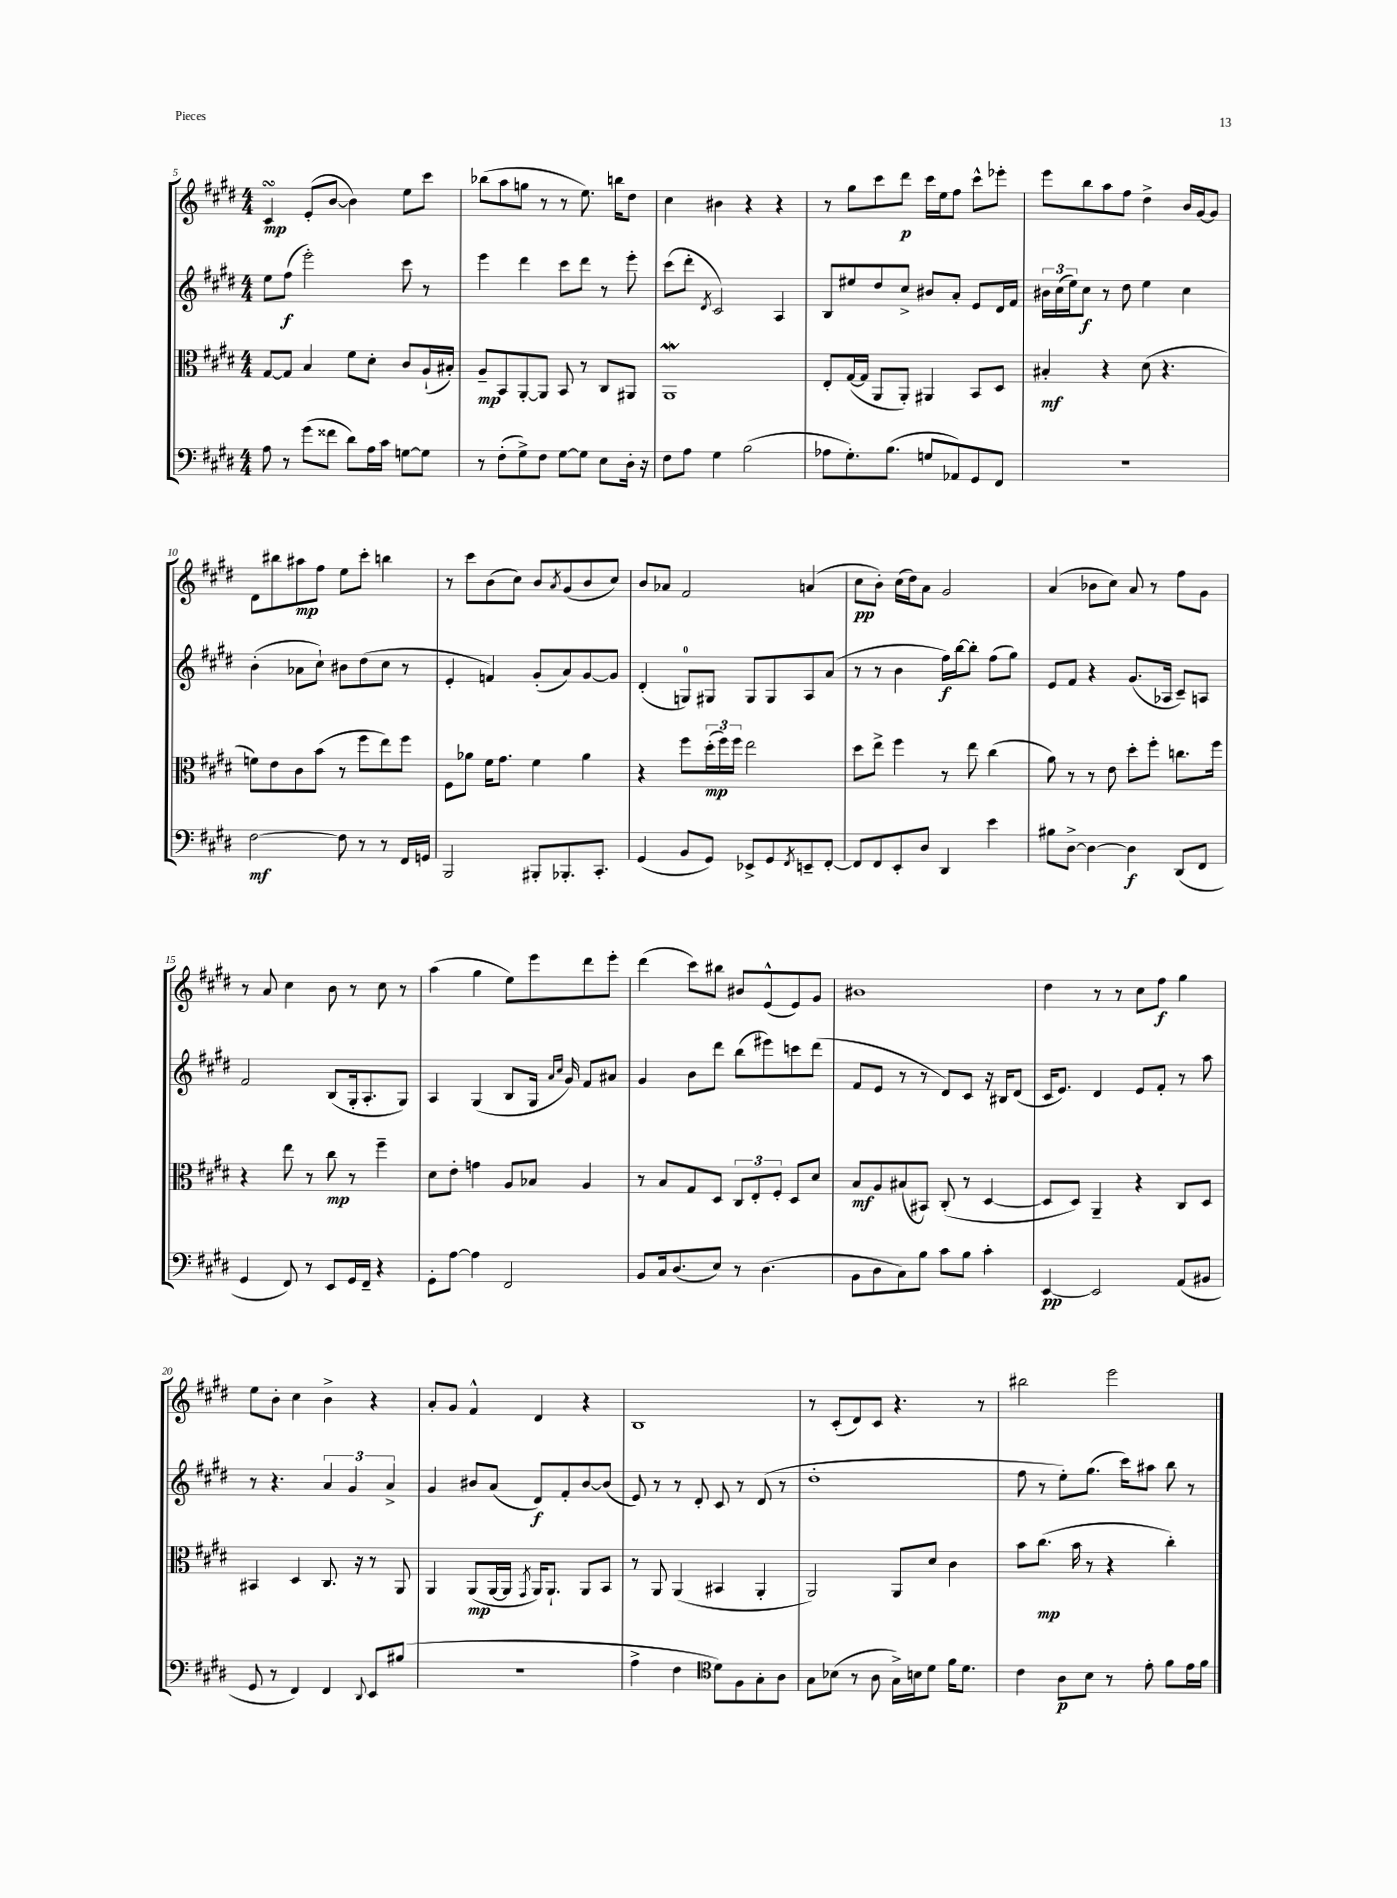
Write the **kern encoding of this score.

**kern	**dynam	**kern	**dynam	**kern	**dynam	**kern	**dynam
*part4	*part4	*part3	*part3	*part2	*part2	*part1	*part1
*staff4	*staff4	*staff3	*staff3	*staff2	*staff2	*staff1	*staff1
*clefF4	*	*clefC3	*	*clefG2	*	*clefG2	*
*k[f#c#g#d#]	*	*k[f#c#g#d#]	*	*k[f#c#g#d#]	*	*k[f#c#g#d#]	*
*M4/4	*	*M4/4	*	*M4/4	*	*M4/4	*
=5	=5	=5	=5	=5	=5	=5	=5
8A\	.	[8G#/L	.	8ee\L	.	4c#sSSS/	mp
8r	.	8G#/J]	.	(8ff#\J	f	.	.
(8g#\L	.	4B/	.	2eee'\)	.	(8e'/L	.
8f##X\J	.	.	.	.	.	[8b/J	.
8d#\L)	.	8f#\L	.	.	.	4b\])	.
16A\L	.	8d#'\J	.	.	.	.	.
16c#\JJ	.	.	.	.	.	.	.
[8Gn\L	.	8c#/L	.	8ccc#\	.	8ee\L	.
8G\J]	.	(16A`/L	.	8r	.	8ccc#\J	.
.	.	16B#X'/JJ)	.	.	.	.	.
=6	=6	=6	=6	=6	=6	=6	=6
8r	.	8A~/L	mp	4eee\	.	(8bb-X\L	.
(8F#'\L	.	8BB/	.	.	.	8aa\	.
8G#^\)	.	[8AA'/	.	4ddd#\	.	8ggn\J	.
8F#\J	.	8AA/J]	.	.	.	8r	.
[8G#\L	.	8BB/	.	8ccc#\L	.	8r	.
8G#\J]	.	8r	.	8ddd#\J	.	8.ee\)	.
8E\L	.	8C#/L	.	8r	.	.	.
.	.	.	.	.	.	16bbn\KL	.
16D#'\Jk	.	8AA#X/J	.	8eee'\	.	8dd#\J	.
16r	.	.	.	.	.	.	.
=7	=7	=7	=7	=7	=7	=7	=7
8F#\L	.	1AAw	.	(8ccc#\L	.	4cc#\	.
8A\J	.	.	.	8ddd#'\J	.	.	.
.	.	.	.	8qd#/	.	.	.
4G#\	.	.	.	2c#/)	.	4b#X\	.
(2B\	.	.	.	.	.	4r	.
.	.	.	.	4A/	.	4r	.
=8	=8	=8	=8	=8	=8	=8	=8
8A-X\L	.	8E'/L	.	8B/L	.	8r	.
8.G#'\)	.	([16G#/L	.	8ee#X/	.	8gg#\L	.
.	.	16G#/JJ]	.	.	.	.	.
.	.	8AA/L	.	8dd#/	.	8ccc#\	.
(8.B\J	.	.	.	.	.	.	.
.	.	8AA'/J)	.	8cc#^/J	.	8ddd#\J	p
8Gn/L	.	4AA#X/	.	8b#X/L	.	16ccc#\LL	.
.	.	.	.	.	.	16ee\J	.
8AA-X/)	.	.	.	8a'/J	.	8ff#\J	.
8GG#/	.	8BB/L	.	8e/L	.	8ccc#^^\L	.
8FF#/J	.	8D#/J	.	16d#/L	.	8eee-X'\J	.
.	.	.	.	16f#/JJ	.	.	.
=9	=9	=9	=9	=9	=9	=9	=9
1r	.	4B#X'/	mf	24b#X\LL	.	8eee\L	.
.	.	.	.	(24cc#\	.	.	.
.	.	.	.	24ee\J)	.	.	.
.	.	.	.	8cc#\J	f	8bb\	.
.	.	4r	.	8r	.	8aa\	.
.	.	.	.	8dd#\	.	8ff#\J	.
.	.	(8d#\	.	4ee\	.	4dd#^\	.
.	.	4.r	.	.	.	.	.
.	.	.	.	4cc#\	.	16b/LL	.
.	.	.	.	.	.	[16g#/J	.
.	.	.	.	.	.	8g#/J]	.
!!LO:LB:g=z
=10	=10	=10	=10	=10	=10	=10	=10
[2F#\	mf	8fn\L)	.	(4b'\	.	8d#\L	.
.	.	8e\	.	.	.	8bb#X\	.
.	.	8c#\	.	8a-X\L	.	8aa#X\	mp
.	.	(8b\J	.	8cc#`\J)	.	8ff#\J	.
8F#\]	.	8r	.	8b#X\L	.	8ee\L	.
8r	.	8ff#\L	.	(8dd#\	.	8ccc#'\J	.
8r	.	8ee\)	.	8cc#\J	.	4bbn\	.
16FF#/LL	.	8ff#\J	.	8r	.	.	.
16GGn/JJ	.	.	.	.	.	.	.
=11	=11	=11	=11	=11	=11	=11	=11
2BBB/	.	8F#\L	.	4e'/	.	8r	.
.	.	8a-X\J	.	.	.	8ccc#\L	.
.	.	16f#\KL	.	4fn/)	.	(8b\	.
.	.	8.g#\J	.	.	.	.	.
.	.	.	.	.	.	8cc#\J)	.
8BBB#X'/L	.	4f#\	.	(8g#'/L	.	8b/L	.
.	.	.	.	.	.	8qa/	.
8.BBB-X'/	.	.	.	8a/)	.	(8g#/	.
.	.	4a-\	.	[8g#/	.	8b/	.
8.CC#'/J	.	.	.	.	.	.	.
.	.	.	.	8g#/J]	.	8cc#/J)	.
=12	=12	=12	=12	=12	=12	=12	=12
(4GG#/	.	4r	.	(4d#'/	.	8b/L	.
.	.	.	.	.	.	8a-X/J	.
8BB/L	.	8ff#\L	.	8Gn/L)	.	2f#/	.
8GG#/J)	.	(24dd#'\L	mp	8G#X/J	.	.	.
.	.	24ff#\)	.	.	.	.	.
.	.	24ff#\JJ	.	.	.	.	.
8EE-X^/L	.	2ee\	.	8G#/L	.	.	.
8GG#/	.	.	.	8G#/	.	.	.
8qFF#/	.	.	.	.	.	.	.
8EEn~/	.	.	.	8A/	.	(4an/	.
[8FF#'/J	.	.	.	(8a/J	.	.	.
=13	=13	=13	=13	=13	=13	=13	=13
8FF#/L]	.	8dd#\L	.	8r	.	8cc#\L	pp
8FF#/	.	8ee^\J	.	8r	.	8b'\J)	.
8EE'/	.	4ff#\	.	4b\	.	(16cc#\LL	.
.	.	.	.	.	.	16dd#\J)	.
8D#/J	.	.	.	.	.	8a\J	.
4DD#/	.	8r	.	16ff#\LL)	f	2g#/	.
.	.	.	.	[16bb\J	.	.	.
.	.	8ee\	.	8bb'\J]	.	.	.
4e\	.	(4cc#\	.	(8ff#\L	.	.	.
.	.	.	.	8gg#\J)	.	.	.
=14	=14	=14	=14	=14	=14	=14	=14
8B#X\L	.	8a\)	.	8e/L	.	(4a/	.
[8D#^\J	.	8r	.	8f#/J	.	.	.
4D#\_	.	8r	.	4r	.	8b-X\L	.
.	.	8e\	.	.	.	8cc#\J)	.
4D#\]	f	8dd#'\L	.	(8.g#/L	.	8a/	.
.	.	8ff#'\J	.	.	.	8r	.
.	.	.	.	16A-X/Jk	.	.	.
(8DD#/L	.	8.ccn\L	.	8c#~/L)	.	8ff#\L	.
8FF#/J	.	.	.	8An/J	.	8g#\J	.
.	.	16ff#\Jk	.	.	.	.	.
!!LO:LB:g=z
=15	=15	=15	=15	=15	=15	=15	=15
4GG#/	.	4r	.	2f#/	.	8r	.
.	.	.	.	.	.	8a/	.
8FF#/)	.	8ee\	.	.	.	4cc#\	.
8r	.	8r	.	.	.	.	.
8EE/L	.	8cc#\	mp	(8B/L	.	8b\	.
16GG#/L	.	8r	.	16G#'/k	.	8r	.
16FF#~/JJ	.	.	.	8.A'/	.	.	.
4r	.	4ff#~\	.	.	.	8cc#\	.
.	.	.	.	8G#/J)	.	8r	.
=16	=16	=16	=16	=16	=16	=16	=16
8GG#'\L	.	8d#\L	.	4A/	.	(4aa\	.
[8A\J	.	8e'\J	.	.	.	.	.
4A\]	.	4gn\	.	(4G#/	.	4gg#\	.
2FF#/	.	8A/L	.	8B/L	.	8ee\L)	.
.	.	8B-X/J	.	16G#/Jk	.	8eee\	.
.	.	.	.	16qqa/LL	.	.	.
.	.	.	.	16qqcc#/JJ	.	.	.
.	.	.	.	16g#/)	.	.	.
.	.	4A/	.	8f#/L	.	8ddd#\	.
.	.	.	.	8a#X/J	.	8eee'\J	.
=17	=17	=17	=17	=17	=17	=17	=17
8BB/L	.	8r	.	4g#/	.	(4ddd#\	.
16C#/k	.	8B/L	.	.	.	.	.
(8.D#/	.	.	.	.	.	.	.
.	.	8G#/	.	8b\L	.	8ccc#\L)	.
8E/J)	.	8D#/J	.	8ddd#\J	.	8bb#X\J	.
8r	.	12C#/L	.	(8bb\L	.	8b#X/L	.
.	.	12E'/	.	.	.	.	.
(4.D#\	.	.	.	8eee#X\)	.	(8e^^/	.
.	.	12F#'/J	.	.	.	.	.
.	.	8D#/L	.	8cccn\	.	8e/)	.
.	.	8d#/J	.	(8ddd#\J	.	8g#/J	.
=18	=18	=18	=18	=18	=18	=18	=18
8BB\L	.	8B/L	mf	8f#/L	.	1b#X	.
8D#\	.	8A/	.	8e/J	.	.	.
8C#\)	.	(8B#X/	.	8r	.	.	.
8B\J	.	8BB#X/J)	.	8r	.	.	.
8c#\L	.	(8C#'/	.	8d#/L)	.	.	.
8B\J	.	8r	.	8c#/J	.	.	.
4c#'\	.	[4D#/	.	16r	.	.	.
.	.	.	.	16B#X/KL	.	.	.
.	.	.	.	(8d#/J	.	.	.
=19	=19	=19	=19	=19	=19	=19	=19
[4EE/	pp	8D#/L]	.	16c#/KL	.	4dd#\	.
.	.	.	.	8.e/J)	.	.	.
.	.	8D#/J)	.	.	.	.	.
2EE/]	.	4AA~/	.	4d#/	.	8r	.
.	.	.	.	.	.	8r	.
.	.	4r	.	8e/L	.	8cc#\L	.
.	.	.	.	8f#'/J	.	8ff#\J	f
(8AA/L	.	8C#/L	.	8r	.	4gg#\	.
8BB#X/J	.	8D#/J	.	8aa\	.	.	.
!!LO:LB:g=z
=20	=20	=20	=20	=20	=20	=20	=20
8GG#/	.	4BB#X/	.	8r	.	8ee\L	.
8r	.	.	.	4.r	.	8b'\J	.
4FF#/)	.	4D#/	.	.	.	4cc#\	.
4FF#/	.	8.C#/	.	6a/	.	4b^\	.
.	.	.	.	6g#/	.	.	.
.	.	16r	.	.	.	.	.
8qqDD#/	.	.	.	.	.	.	.
8EE/L	.	8r	.	.	.	4r	.
.	.	.	.	6a^/	.	.	.
(8B#X/J	.	8AA/	.	.	.	.	.
=21	=21	=21	=21	=21	=21	=21	=21
1r	.	4AA/	.	4g#/	.	8a'/L	.
.	.	.	.	.	.	8g#/J	.
.	.	(8AA/L	mp	8b#X/L	.	4f#^^/	.
.	.	[16AA/L	.	(8a/J	.	.	.
.	.	16AA/JJ]	.	.	.	.	.
.	.	8qGG#/	.	.	.	.	.
.	.	16AA/KL)	.	8d#/L)	f	4d#/	.
.	.	8.AA`/J	.	.	.	.	.
.	.	.	.	8f#'/	.	.	.
.	.	8AA/L	.	[8b#/	.	4r	.
.	.	8BB/J	.	(8b#/J]	.	.	.
=22	=22	=22	=22	=22	=22	=22	=22
4A^\	.	8r	.	8e/)	.	1B	.
.	.	8AA/	.	8r	.	.	.
4F#\	.	(4AA/	.	8r	.	.	.
.	.	.	.	8d#'/	.	.	.
*clefC4	*	*	*	*	*	*	*
8d#\L)	.	4BB#X/	.	8c#/	.	.	.
8F#\	.	.	.	8r	.	.	.
8G#'\	.	4AA'/	.	(8d#/	.	.	.
8A\J	.	.	.	8r	.	.	.
=23	=23	=23	=23	=23	=23	=23	=23
8G#\L	.	2AA/)	.	1dd#'	.	8r	.
(8B-X\J	.	.	.	.	.	(8c#'/L	.
8r	.	.	.	.	.	8d#/)	.
8A\	.	.	.	.	.	8c#/J	.
16G#^\LL)	.	8AA/L	.	.	.	4.r	.
16Bn\J	.	.	.	.	.	.	.
8d#\J	.	8d#/J	.	.	.	.	.
16f#\KL	.	4c#\	.	.	.	.	.
8.d#\J	.	.	.	.	.	.	.
.	.	.	.	.	.	8r	.
=24	=24	=24	=24	=24	=24	=24	=24
4c#\	.	8b\L	.	8ff#\	.	2bb#X\	.
.	.	(8.cc#\J	mp	8r	.	.	.
8A\L	p	.	.	8ee'\L)	.	.	.
.	.	16b\	.	.	.	.	.
8B\J	.	8r	.	(8.gg#\J	.	.	.
8r	.	4r	.	.	.	2eee\	.
.	.	.	.	16ccc#\KL)	.	.	.
8e'\	.	.	.	8aa#X\J	.	.	.
8f#\L	.	4cc#'\)	.	8bb\	.	.	.
16e\L	.	.	.	8r	.	.	.
16f#\JJ	.	.	.	.	.	.	.
==	==	==	==	==	==	==	==
*-	*-	*-	*-	*-	*-	*-	*-
